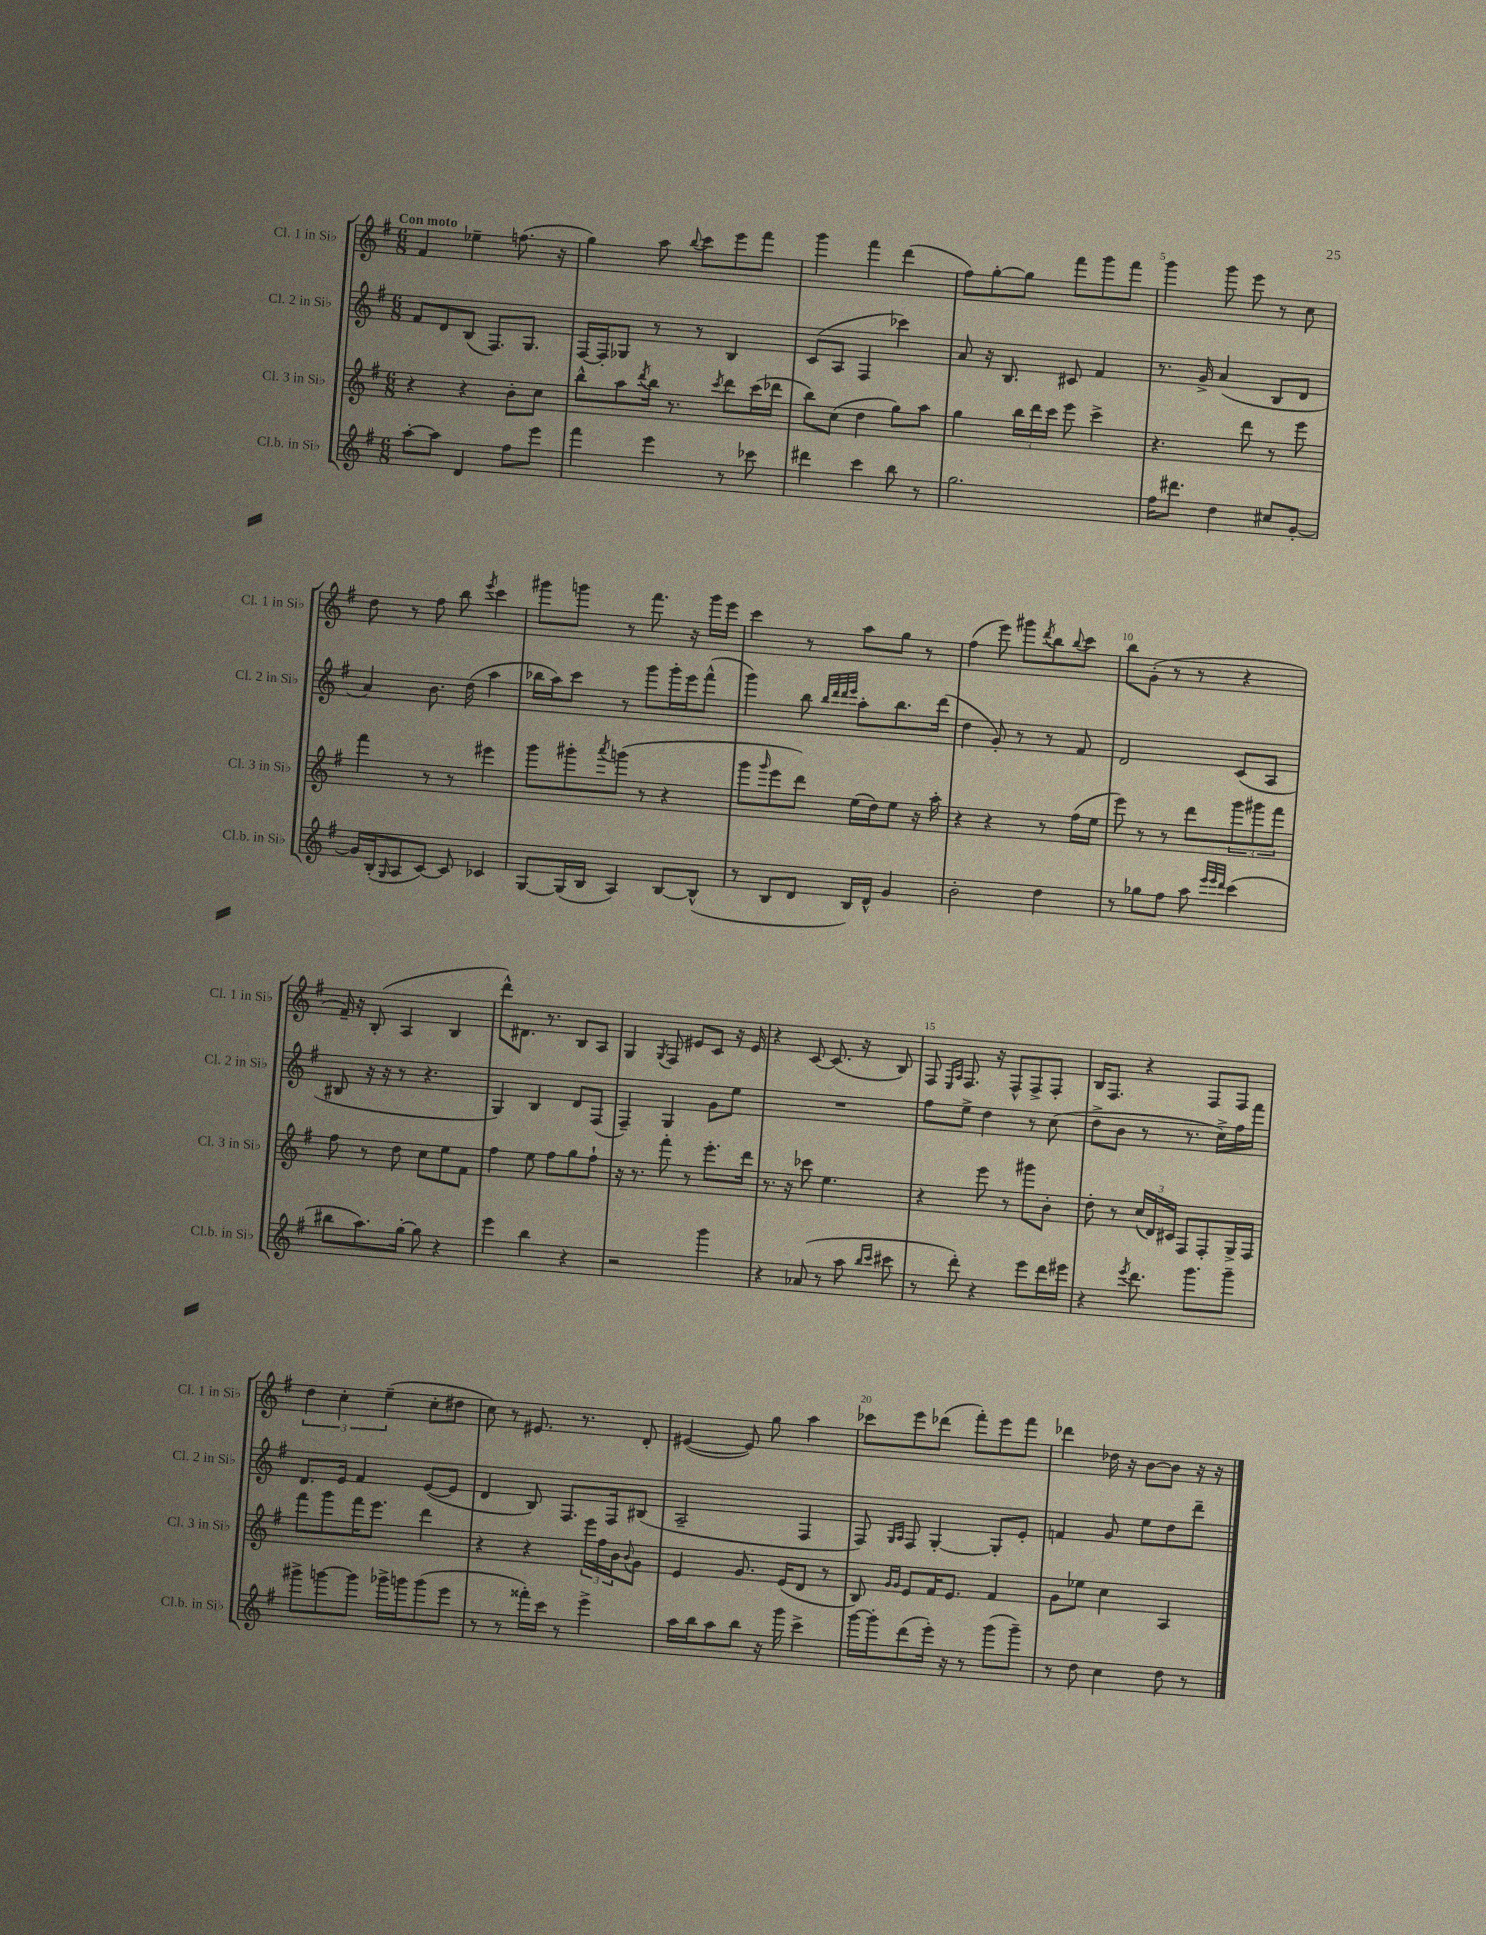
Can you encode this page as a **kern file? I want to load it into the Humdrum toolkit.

**kern	**kern	**kern	**kern
*staff4	*staff3	*staff2	*staff1
*clefG2	*clefG2	*clefG2	*clefG2
*k[f#]	*k[f#]	*k[f#]	*k[f#]
*M6/8	*M6/8	*M6/8	*M6/8
[8aa'	4r	8f#	4f#
8aa]	.	8d	.
4d	4r	(8B	4ee-~
.	.	8.F#)	.
8ff#	8b'	.	(8.ff
.	.	8.G	.
8eee	8cc	.	.
.	.	.	16r
=	=	=	=
4fff#	8bb^^	[16F#	4gg)
.	.	16F#']	.
.	8aa	8G-	.
.	8qddd	.	.
4eee	16bb	8r	8aa
.	8.r	.	.
.	.	.	8qqbb
.	.	8r	8ccc
.	8qccc	.	.
8r	8ddd	4B	8eee
8ccc-	(16ccc	.	8fff#
.	16ddd-	.	.
=	=	=	=
4ddd#	8bb)	(8c	4ggg
.	(8cc	8A	.
4ccc	4dd	4F#	4fff#
8bb	8gg)	4ccc-)	(4ddd
8r	8aa	.	.
=	=	=	=
2.gg	4gg	8a	8ff#)
.	.	16r	[8gg'
.	.	8.B	.
.	24bb	.	8gg]
.	24ddd	.	.
.	24ccc	.	.
.	8eee	8c#	8fff#
.	4ccc^	4f#	8ggg
.	.	.	8fff#
=	=	=	=
16ff#	4.r	8.r	4ggg
8.ddd#	.	.	.
.	.	16g^	.
4dd	.	(4a	8ggg
.	8ddd	.	8eee
8cc#	8r	8B	8r
[8g'	8eee	8d	8cc
=	=	=	=
16g]	4fff#	4a)	8dd
(16B'	.	.	.
16qqG	.	.	.
8A	.	.	8r
[8c)	8r	8.b	8ff#
8c]	8r	.	8bb
.	.	(16dd	.
.	.	.	8qeee
4c-	4eee#	4aa	4ccc
=	=	=	=
[8G	8ggg	16bb-	8ggg#
.	.	16aa)	.
(16G]	8ggg#'	8ccc	8ggg
16B	.	.	.
.	8qaaa	.	.
4A)	(8ggg	8r	8r
.	8r	8ggg	8.fff#
[8B	4r	16ggg'	.
.	.	16eee	16r
(8B^^]	.	(8fff#^^	16ggg
.	.	.	16eee
=	=	=	=
8r	8ggg	4ggg)	4ccc
.	16qqggg	.	.
8B	8eee	.	.
8d	8ddd)	8bb	8r
.	.	32qqbb	.
.	.	32qqddd	.
.	.	32qqddd	.
.	.	32qqeee	.
16B)	(16ee	8aa'	8aa
16d^^	16dd)	.	.
4g	8ee	8.bb	8gg
.	16r	.	8r
.	16aa'	(16ddd	.
=	=	=	=
2b'	4r	4dd	(4ff#
.	4r	8g')	8eee)
.	.	8r	8ggg#
.	.	.	8qddd
4dd	8r	8r	8bb
.	.	.	8qqbb
.	(16ff#	8f#	8ccc
.	16ee	.	.
=	=	=	=
8r	8eee)	2d	8bb
8gg-	8r	.	(8g'
8ff#	8r	.	8r
8aa	8ddd	.	8r
32qqeee	.	.	.
32qqeee	.	.	.
32qqddd	.	.	.
(4ccc	12ggg	(8c	4r
.	12ggg#	.	.
.	.	8A	.
.	12fff#	.	.
=	=	=	=
8bb#	8ff#	8B#	16f#~)
.	.	.	16r
8.aa)	8r	16r	(8B'
.	.	16r	.
.	8dd	8r	4A
[16gg'	.	.	.
8gg]	8cc	4.r	.
4r	8ee	.	4B
.	8f#	.	.
=	=	=	=
4eee	4ff#	4G)	8ddd^^)
.	.	.	8.d#
4bb	8ee	4B	.
.	.	.	8.r
.	8ff#	.	.
4r	8gg	8d	8B
.	8ff#`	(8F#	8A
=	=	=	=
2r	16r	4F#~)	4G
.	8.r	.	.
.	.	.	8qG
.	8fff#'	4G	8F#
.	8r	.	8e#
4ggg	8.eee'	8g	8c
.	.	8ee	16r
.	16ddd	.	16e#
=	=	=	=
4r	8.r	2.r	4r
.	16r	.	.
(8a-	8ccc-	.	[8c
8r	4.ee	.	(8.c]
8aa	.	.	.
.	.	.	16r
16qqbb	.	.	.
16qqccc	.	.	.
8ccc#	.	.	8B)
=	=	=	=
8r	4r	8ff#	8F#
.	.	.	16qqE
.	.	.	16qqA
8ddd')	.	8ee^	8.F#
4r	8eee	4dd	.
.	.	.	16r
.	8r	.	8F#^^
8eee	8ggg#	8r	8F#^
16ddd	8b'	(8cc	8F#'
16eee#	.	.	.
=	=	=	=
4r	8dd'	8dd^	16B
.	.	.	8.F#
.	8r	8b	.
8qeee	.	.	.
8.ddd	(24cc	8r	4r
.	24d)	.	.
.	24c#	.	.
.	8F#	8.r	.
8.ggg	.	.	.
.	8F#'	.	8F#
.	.	16cc^)	.
8ggg~	16G^	16ff#	8F#
.	16F#	16fff#	.
=	=	=	=
8ggg#^	8fff#	8.d	6dd
[8ggg	8ggg	.	.
.	.	.	6cc'
.	.	16e	.
8ggg]	16fff#	4f#	.
.	8.eee	.	.
.	.	.	(6ee~
16ggg-^	.	.	.
16ggg	.	.	.
(8ggg	4ddd	([8e	8cc'
8eee	.	8e]	8dd#
=	=	=	=
8r	4r	4d	8cc)
8r	.	.	8r
16fff##')	4r	8B)	8.e#
16ccc	.	.	.
8r	.	8.F#	.
.	.	.	8.r
4eee^	24eee	.	.
.	24ff#	.	.
.	.	16F#	.
.	24b	.	.
.	8qqb	.	.
.	8g	(8B#	8d'
=	=	=	=
16aa	4e	2A~	([4e#
16bb	.	.	.
8aa	.	.	.
8bb	8.g	.	8e#])
16r	.	.	8gg
16ggg	(16e	.	.
4ccc^	8d	4F#	4aa
.	8r	.	.
=	=	=	=
[16ggg	8B)	8F#)	8ccc-
16ggg']	.	.	.
.	16qqg	16qqG	.
.	16qqg	16qqA	.
(8ddd	8e	8F#	8eee
16eee')	16f#	[4G'	(8ddd-
16r	8.e	.	.
8r	.	.	8fff#')
(8ggg	4f#	8G']	8eee
8ggg~)	.	8e'	8fff#
=	=	=	=
8r	8g	4f	4ddd-
8dd	8ee-	.	.
4cc	4cc	8g	16dd-
.	.	.	16r
.	.	8ee	[8b
8dd	4A	8dd	8b]
8r	.	8ddd~	16r
.	.	.	16r
==	==	==	==
*-	*-	*-	*-
